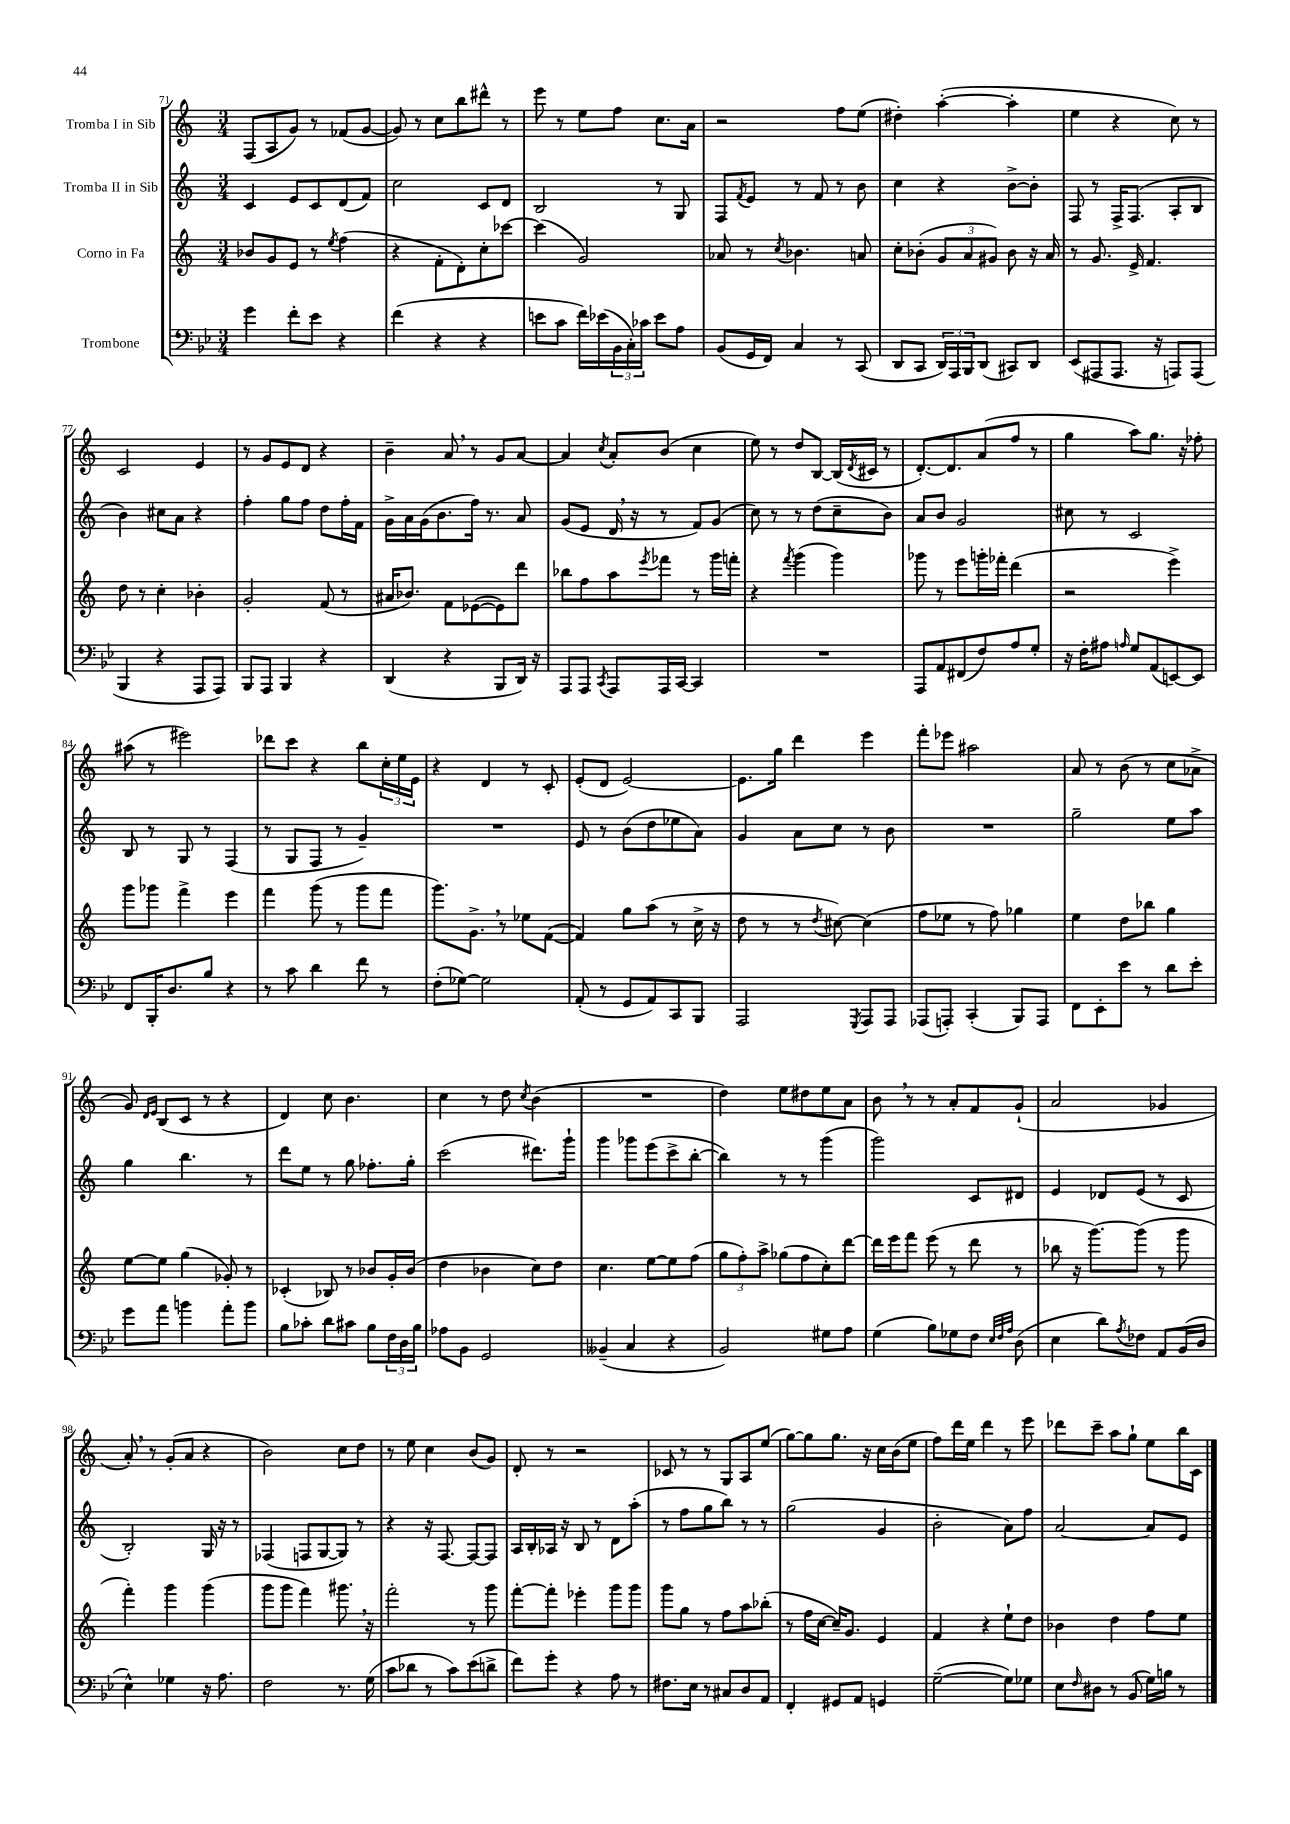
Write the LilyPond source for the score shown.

<<
\new StaffGroup <<
\new Staff = "s0" \with { instrumentName = "Tromba I in Sib" } {
    \clef treble \key c \major \numericTimeSignature \time 3/4
    f8( a8 g'8) r8 fes'8( g'8~ |
    g'8) r8 c''8 b''8 dis'''8-^ r8 |
    e'''8 r8 e''8 f''8 c''8. a'16 |
    r2 f''8 e''8( |
    dis''4-.) a''4~-.( a''4-. |
    e''4 r4 c''8) r8 |
    c'2 e'4 |
    r8 g'8 e'8 d'8 r4 |
    b'4-- a'8 \breathe r8 g'8 a'8~ |
    a'4 \acciaccatura { c''8 } a'8-. b'8( c''4 |
    e''8) r8 d''8 b8~ b16( \acciaccatura { d'8 } cis'16 r8 |
    d'8.~-.) d'8. a'8( f''8 r8 |
    g''4 a''8) g''8. r16 fes''8-. |
    ais''8( r8 eis'''2) |
    des'''8 c'''8 r4 b''8 \tuplet 3/2 { c''16-. e''16 e'16 } |
    r4 d'4 r8 c'8-. |
    e'8-.( d'8 e'2~) |
    e'8. g''16 d'''4 e'''4 |
    f'''8-. ees'''8 ais''2 |
    a'8 r8 b'8( r8 c''8 aes'8-> |
    g'8) \grace { d'16 e'16 } b8( c'8 r8 r4 |
    d'4) c''8 b'4. |
    c''4 r8 d''8 \acciaccatura { c''8 } b'4( |
    R2. |
    d''4) e''8 dis''8 e''8 a'8 |
    b'8 \breathe r8 r8 a'8-. f'8 g'8-!( |
    a'2 ges'4 |
    a'8-.) \breathe r8 g'8-.( a'8 r4 |
    b'2) c''8 d''8 |
    r8 e''8 c''4 b'8( g'8) |
    d'8-. r8 r2 |
    ces'8 r8 r8 g8 a8 e''8( |
    g''8~) g''8 g''8. r16 c''16 b'16( e''8 |
    f''8) d'''16 e''16 d'''4 r8 e'''8 |
    des'''8 c'''8-- a''8 g''8-! e''8 b''16 c'16 \bar "|." |
}
\new Staff = "s1" \with { instrumentName = "Tromba II in Sib" } {
    \clef treble \key c \major \numericTimeSignature \time 3/4
    c'4 e'8 c'8 d'8( f'8) |
    c''2 c'8 d'8 |
    b2 r8 g8 |
    f8 \acciaccatura { f'8 } e'8 r8 f'8 r8 b'8 |
    c''4 r4 b'8~-> b'8-. |
    f8 r8 f16-> f8.( a8-. b8 |
    b'4) cis''8 a'8 r4 |
    f''4-. g''8 f''8 d''8 f''16-. f'16 |
    g'16-> a'16 g'16( b'8. f''16) r8. a'8 |
    g'8( e'8 d'16 \breathe r16 r8 f'8) g'8( |
    c''8) r8 r8 d''8( c''8-- b'8) |
    a'8 b'8 g'2 |
    cis''8 r8 c'2 |
    b8 r8 g8 r8 f4( |
    r8 g8 f8 r8 g'4--) |
    R2. |
    e'8 r8 b'8( d''8 ees''8 a'8) |
    g'4 a'8 c''8 r8 b'8 |
    R2. |
    g''2-- e''8 a''8 |
    g''4 b''4. r8 |
    d'''8 e''8 r8 g''8 fes''8.-. g''16-. |
    c'''2( dis'''8.) g'''16-! |
    g'''4 ges'''8 e'''8( c'''8-> b''8~-. |
    b''4) r8 r8 g'''4( |
    g'''2) c'8 dis'8 |
    e'4 des'8 e'8( r8 c'8 |
    b2-.) g16 r16 r8 |
    fes4( f8 g8~ g8) r8 |
    r4 r16 f8.~ f8~ f8 |
    a16 b16-. aes16 r16 b8 r8 d'8 a''8-.( |
    r8 f''8 g''8 b''8) r8 r8 |
    g''2( g'4 |
    b'2-. a'8) f''8 |
    a'2~ a'8 e'8 \bar "|." |
}
\new Staff = "s2" \with { instrumentName = "Corno in Fa" } {
    \clef treble \key c \major \numericTimeSignature \time 3/4
    bes'8 g'8 e'8 r8 \acciaccatura { e''8 } f''4( |
    r4 f'8-. d'8-.) c''8-. ces'''8~ |
    ces'''4( g'2) |
    aes'8 r8 \acciaccatura { c''8 } bes'4. a'8 |
    c''8-. bes'8-.( \tuplet 3/2 { g'8 a'8 gis'8) } bes'8 r16 a'16 |
    r8 g'8. e'16-> f'4. |
    d''8 r8 c''4-. bes'4-. |
    g'2-. f'8( r8 |
    ais'16 bes'8.) f'8 ees'8~( ees'8) d'''8 |
    bes''8 f''8 a''8 \acciaccatura { e'''8 } fes'''8 r8 g'''16 f'''16-. |
    r4 \acciaccatura { f'''8 } g'''4( g'''4) |
    ges'''8 r8 e'''8 g'''16-. fes'''16-. d'''4( |
    r2 e'''4->) |
    g'''8 ges'''8 f'''4-> e'''4 |
    f'''4 g'''8( r8 g'''8 f'''8 |
    g'''8.) g'8.-> \breathe r8 ees''8 f'8~( |
    f'4) g''8 a''8( r8 c''16-> r16 |
    d''8 r8 r8 \acciaccatura { d''8 } cis''8~) cis''4( |
    f''8 ees''8 r8 f''8) ges''4 |
    e''4 d''8 bes''8 g''4 |
    e''8~ e''8 g''4( ges'8-.) r8 |
    ces'4-.( bes8) r8 bes'8 g'16-. bes'16( |
    d''4 bes'4 c''8) d''8 |
    c''4. e''8~ e''8 f''8( |
    \tuplet 3/2 { g''8 f''8-.) a''8-> } ges''8( f''8 c''8-.) d'''8~ |
    d'''16 e'''16 f'''8 e'''8( r8 d'''8 r8 |
    bes''8 r16 g'''8.~) g'''8( r8 g'''8 |
    f'''4-.) g'''4 g'''4( |
    g'''8 g'''8 f'''4) gis'''8. \breathe r16 |
    f'''2-. r8 g'''8 |
    f'''8~-. f'''8-. ees'''4-. g'''8 g'''8 |
    g'''8 g''8 r8 f''8 a''8 bes''8-.( |
    r8 f''16 c''16~ c''16--) g'8. e'4 |
    f'4 r4 e''8-! d''8 |
    bes'4 d''4 f''8 e''8 \bar "|." |
}
\new Staff = "s3" \with { instrumentName = "Trombone" } {
    \clef bass \key bes \major \numericTimeSignature \time 3/4
    g'4 f'8-. ees'8 r4 |
    f'4( r4 r4 |
    e'8 c'8 f'16) ees'16( \tuplet 3/2 { bes,16 c16-.) ces'16 } ees'8 a8 |
    bes,8( g,16 f,16) c4 r8 c,8( |
    d,8 c,8 \tuplet 3/2 { d,16) a,,16 bes,,16 } d,8( cis,8) d,8 |
    ees,8( ais,,8 ais,,8. r16 a,,8) a,,8( |
    bes,,4 r4 a,,8 a,,8) |
    bes,,8 a,,8 bes,,4 r4 |
    d,4( r4 bes,,8 d,16) r16 |
    a,,8 a,,8 \acciaccatura { c,8 } a,,8 a,,16 c,16~ c,4 |
    R2. |
    a,,8 a,8 fis,8( f8) a8 g8-. |
    r16 f16-. ais8 \grace { a16 } g8 a,8( e,8~) e,8 |
    f,8 bes,,16-. d8. bes8 r4 |
    r8 c'8 d'4 f'8 r8 |
    f8-.( ges8~) ges2 |
    a,8-.( r8 g,8 a,8) c,8 bes,,8 |
    a,,2 \acciaccatura { g,,8 } a,,8 a,,8 |
    aes,,8( a,,8-.) c,4-.( bes,,8) a,,8 |
    f,8 ees,8-. ees'8 r8 d'8 ees'8-. |
    g'8 a'8 b'4 a'8-. b'8 |
    bes8 ces'8-. d'8 cis'8 bes8 \tuplet 3/2 { f16 d16 bes16 } |
    aes8 bes,8 g,2 |
    beses,4--( c4 r4 |
    bes,2) gis8 a8 |
    g4( bes8) ges8 f8 \grace { ees32 f32 a32 } d8( |
    ees4 d'8) \acciaccatura { a8 } fes8 a,8 bes,16( d16 |
    ees4-^) ges4 r16 a8. |
    f2 r8. g16( |
    c'8 des'8 r8 c'8) ees'8( d'8-> |
    f'8) g'8-. r4 a8 r8 |
    fis8. ees16 r8 cis8 d8 a,8 |
    f,4-. gis,8 a,8 g,4 |
    g2~--( g8) ges8 |
    ees8 \grace { f16 } dis8 r8 bes,8( g16) b16 r8 \bar "|." |
}
>>
>>
\layout { \context { \Score currentBarNumber = #71 } }
